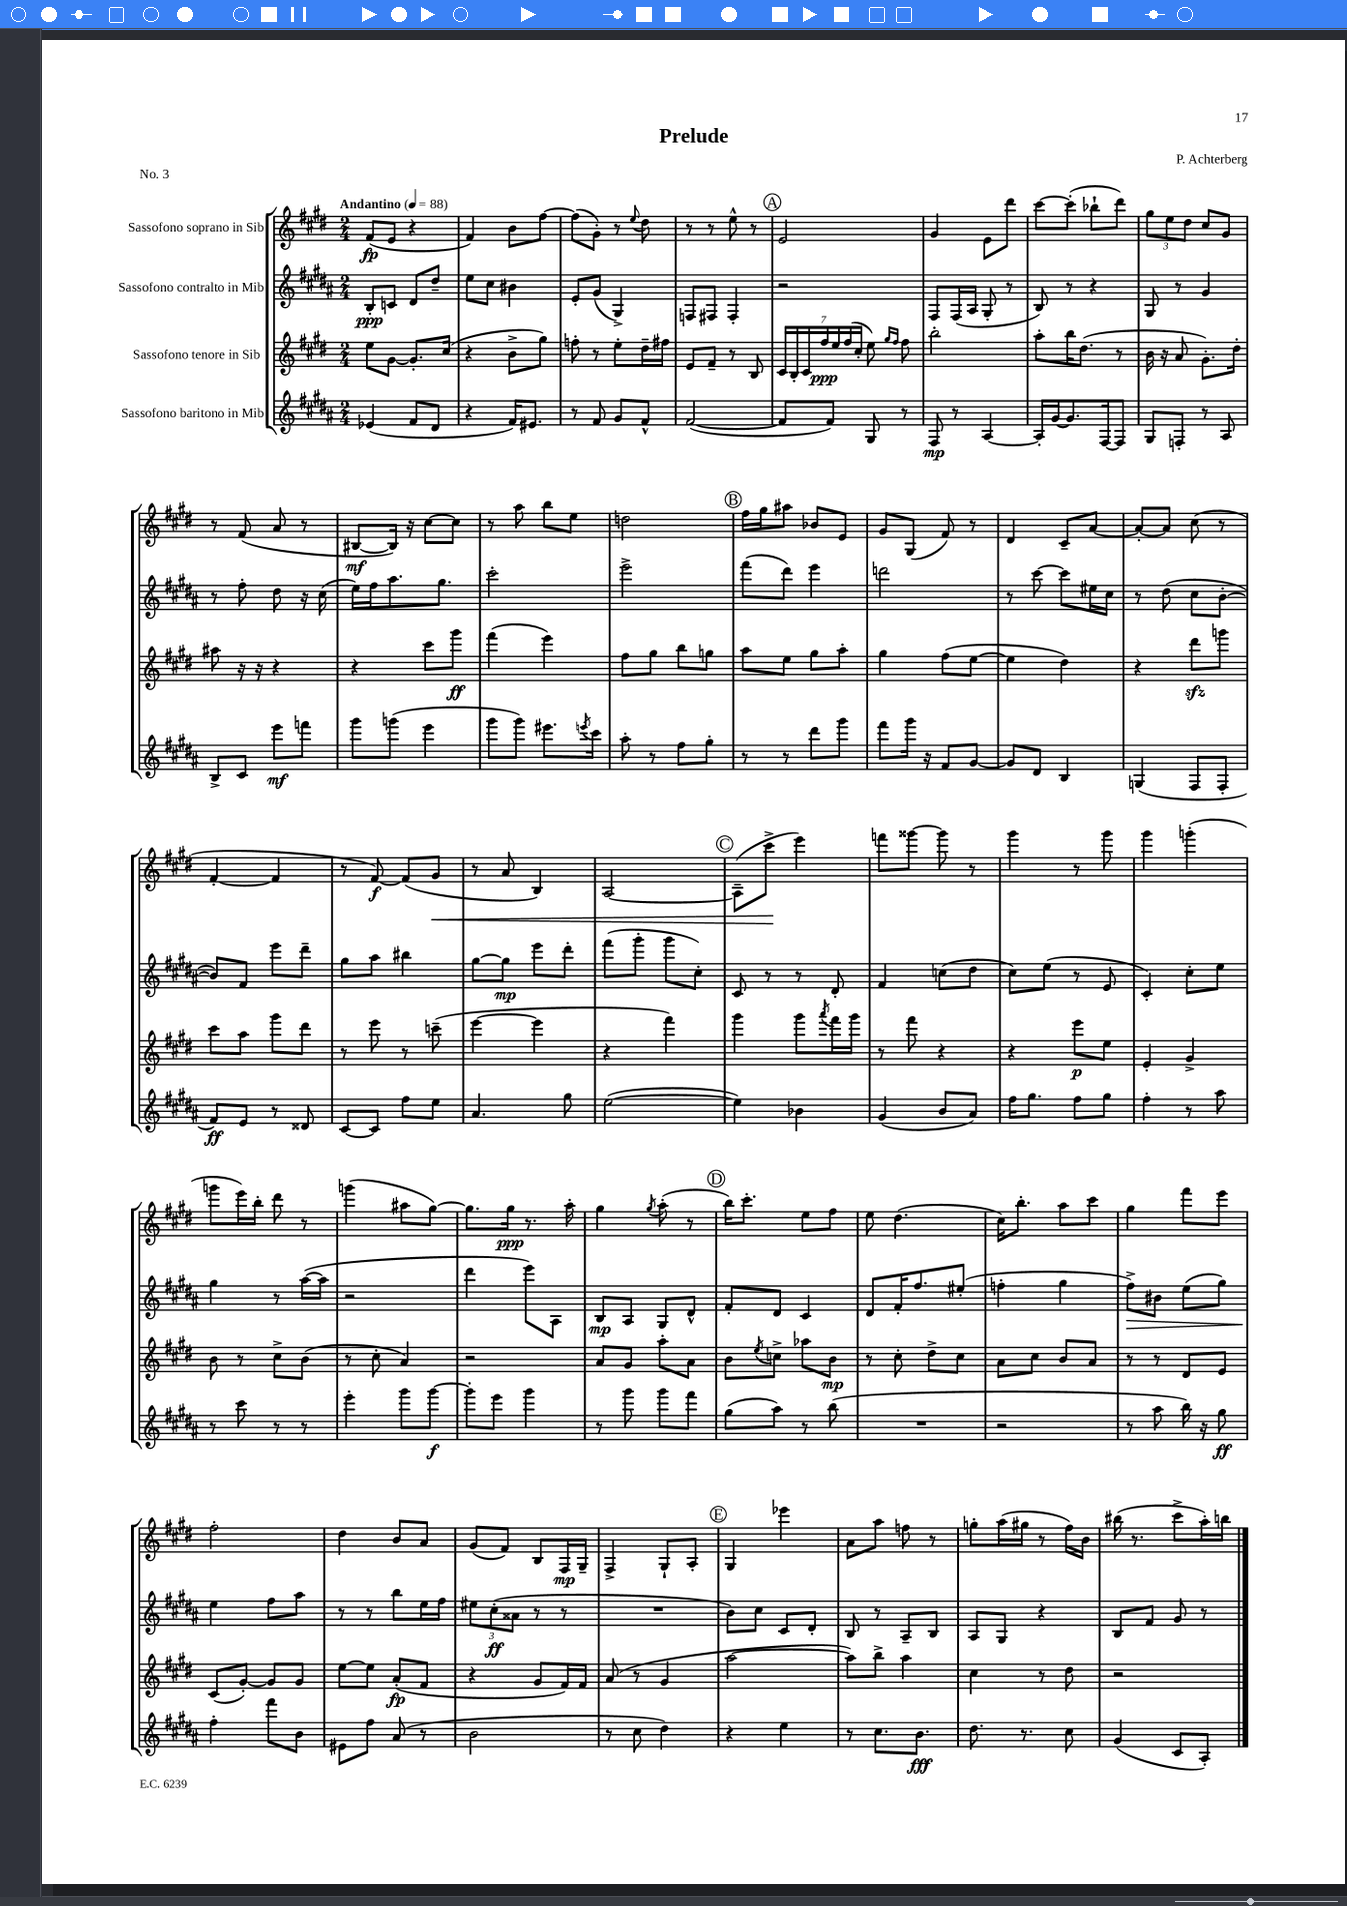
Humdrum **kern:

**kern	**kern	**kern	**kern
*staff4	*staff3	*staff2	*staff1
*clefG2	*clefG2	*clefG2	*clefG2
*k[f#c#g#d#a#]	*k[f#c#g#d#]	*k[f#c#g#d#a#]	*k[f#c#g#d#]
*M2/4	*M2/4	*M2/4	*M2/4
*MM88	*MM88	*MM88	*MM88
(4e-	8ee	8B'	(8f#
.	[8g#	8c	8e
8f#	8.g#']	8d#	4r
8d#	.	8dd#~	.
.	(16cc#	.	.
=	=	=	=
4r	4r	8ee	4f#)
.	.	8cc#	.
16f#)	8b^	4b#	8b
8.e#	.	.	.
.	8gg#)	.	[8ff#
=	=	=	=
8r	8ff'	8e'	(8ff#]
8f#	8r	(8g#	8g#')
8g#	8ee'	4G#^)	8r
.	.	.	8qqee
8f#^^	16dd#~	.	8dd#
.	16ff#	.	.
=	=	=	=
([2f#	8e	8F	8r
.	8f#~	8F#	8r
.	8r	4F#'	8ee^^
.	8B	.	8r
=	=	=	=
8f#]	28c#	2r	2e
.	28B'	.	.
.	28c#	.	.
.	28ff#	.	.
8f#)	.	.	.
.	28ee	.	.
.	(28ff#	.	.
.	28cc#'	.	.
8G#	8ee)	.	.
.	16qqgg#	.	.
.	16qqff#	.	.
8r	8ff#	.	.
=	=	=	=
8F#	2bb'	8F#	4g#
8r	.	(16F#	.
.	.	16A#	.
[4A#	.	8G#'	8e
.	.	8r	8ddd#
=	=	=	=
16A#']	8aa'	8B)	[8ccc#
[16g#	.	.	.
8.g#]	16bb	8r	(8ccc#']
.	(8.dd#	.	.
.	.	4r	8bb-`
[16F#	.	.	.
8F#]	8r	.	8ddd#)
=	=	=	=
8G#	16b	8G#	12gg#
.	16r	.	.
.	.	.	12ee
8F'	8a	8r	.
.	.	.	12dd#
8r	8.g#')	4g#	8cc#
8A#	.	.	8g#
.	16dd#'	.	.
=	=	=	=
8B^	8aa#	8r	8r
8c#	16r	8ff#'	(8f#
.	16r	.	.
8eee	4r	8dd#	8a
8fff	.	16r	8r
.	.	(16cc#	.
=	=	=	=
8ggg#	4r	16ee)	[8B#
.	.	16ff#	.
(8ggg	.	8.aa#	16B#])
.	.	.	16r
4eee	8ccc#	.	[8cc#
.	.	8.gg#	.
.	8ggg#	.	8cc#]
=	=	=	=
8ggg#	(4fff#	2ccc#'	8r
8ggg#)	.	.	8aa
8.eee#	4eee)	.	8bb
.	.	.	8ee
8qeee	.	.	.
16ccc#	.	.	.
=	=	=	=
8aa#'	8ff#	2eee^	2dd
8r	8gg#	.	.
8ff#	8bb	.	.
8gg#'	8gg	.	.
=	=	=	=
8r	8aa	(8fff#	16ff#
.	.	.	16gg#
8r	8ee	8ddd#)	8aa#
8ddd#	8gg#	4eee	8b-
8ggg#	8aa'	.	8e
=	=	=	=
8fff#	4gg#	2ddd	8g#
16ggg#	.	.	(8G#
16r	.	.	.
8f#	(8ff#	.	8f#)
[8g#	[8ee	.	8r
=	=	=	=
8g#]	4ee]	8r	4d#
8d#	.	[8ccc#	.
4B	4dd#)	8ccc#]	8c#~
.	.	16ee#	[8a
.	.	16cc#	.
=	=	=	=
(4G	4r	8r	8a'_
.	.	(8dd#	8a]
8F#	8ddd#	8cc#	(8cc#
8F#'	8ggg	[8b'	8r
=	=	=	=
8f#)	8ccc#	8b])	[4f#'
8e	8aa	8f#	.
8r	8ggg#	8eee	4f#]
8d##	8ddd#	8ddd#~	.
=	=	=	=
[8c#	8r	8gg#	8r
8c#]	8eee	8aa#	[8f#)
8ff#	8r	4bb#	(8f#]
8ee	(8ccc~	.	8g#
=	=	=	=
4.a#	[4eee	[8gg#	8r
.	.	8gg#]	8a
.	4eee]	8eee	4B)
8gg#	.	8ddd#'	.
=	=	=	=
([2ee	4r	(8fff#	[2A
.	.	8ggg#'	.
.	4fff#)	8ggg#	.
.	.	8cc#')	.
=	=	=	=
4ee])	4ggg#	8c#	(8A~]
.	.	8r	8ccc#^
4b-	8ggg#	8r	4eee)
.	8qaaa	.	.
.	16fff#	8d#'	.
.	16ggg#	.	.
=	=	=	=
(4g#	8r	4f#	8fff
.	8fff#	.	[8ggg##
8b	4r	(8cc	8ggg##]
8a#)	.	8dd#	8r
=	=	=	=
16ff#	4r	8cc#)	4ggg#
8.gg#	.	.	.
.	.	(8ee	.
8ff#	8eee	8r	8r
8gg#	8ee	8e	8ggg#
=	=	=	=
4ff#'	4e'	4c#')	4ggg#
8r	4g#^	8cc#'	(4ggg'
8aa#	.	8ee	.
=	=	=	=
8r	8b	4gg#	8ggg
8ccc#	8r	.	16eee)
.	.	.	16bb'
8r	8cc#^	8r	8ddd#
8r	(8b	([16aa#	8r
.	.	16aa#]	.
=	=	=	=
4eee'	8r	2r	(4ggg
.	8cc#'	.	.
8ggg#	4a)	.	8aa#
[8ggg#	.	.	[8gg#)
=	=	=	=
8ggg#']	2r	4ddd#	8.gg#]
8eee	.	.	.
.	.	.	16gg#
4ggg#	.	8eee)	8.r
.	.	8A#	.
.	.	.	16aa'
=	=	=	=
8r	8a	8B	4gg#
8ggg#	8g#	8A#	.
.	.	.	8qgg#
8ggg#	8aa'	8G#	(8aa'
8fff#	8a	8d#^^	8r
=	=	=	=
(8gg#	8b	8f#'	16bb)
.	.	.	8.ccc#'
.	8qee	.	.
8aa#)	8cc^	8d#	.
8r	8aa-	4c#	8ee
(8bb	8b	.	8ff#
=	=	=	=
2r	8r	8d#	8ee
.	8cc#'	16f#'	(4.dd#
.	.	8.ff#	.
.	8dd#^	.	.
.	8cc#	(8ee#'	.
=	=	=	=
2r	8a	4ff'	16cc#)
.	.	.	8.bb'
.	8cc#	.	.
.	8b	4gg#	8aa
.	8a	.	8ccc#
=	=	=	=
8r	8r	8ff#^)	4gg#
8aa#	8r	8b#	.
16bb)	8d#	(8ee	8fff#
16r	.	.	.
8gg#	8e	8gg#)	8eee
=	=	=	=
4ff#'	(8c#	4ee	2ff#'
.	[8g#')	.	.
8fff#	8g#]	8ff#	.
8b	8g#	8aa#	.
=	=	=	=
8e#	[8ee	8r	4dd#
8ff#	8ee]	8r	.
(8a#	(8a'	8bb	8b
8r	8f#	16ee	8a
.	.	16ff#	.
=	=	=	=
2b	4r	12ee#	(8g#
.	.	(12cc#'	.
.	.	.	8f#)
.	.	12a##	.
.	8g#	8r	8B
.	16f#)	8r	16F#
.	16f#	.	16G#~
=	=	=	=
8r	(8a	2r	4F#^
8cc#	8r	.	.
4dd#)	4g#	.	8G#`
.	.	.	8A'
=	=	=	=
4r	[2aa	8b)	4G#
.	.	8cc#	.
4ee	.	8c#	4eee-
.	.	8d#'	.
=	=	=	=
8r	8aa])	8B	8a
8.cc#	8bb^	8r	8aa
.	4aa	8A#~	8ff
8.b	.	.	.
.	.	8B	8r
=	=	=	=
8.dd#	4cc#	8A#	8gg'
.	.	8G#	(16aa
8.r	.	.	16gg#
.	8r	4r	8r
8cc#	8dd#	.	16ff#)
.	.	.	16b
=	=	=	=
(4g#	2r	8B	(16bb#
.	.	.	8.r
.	.	8f#	.
8c#	.	8g#	8ccc#^
8A#')	.	8r	16aa')
.	.	.	16bb
==	==	==	==
*-	*-	*-	*-
